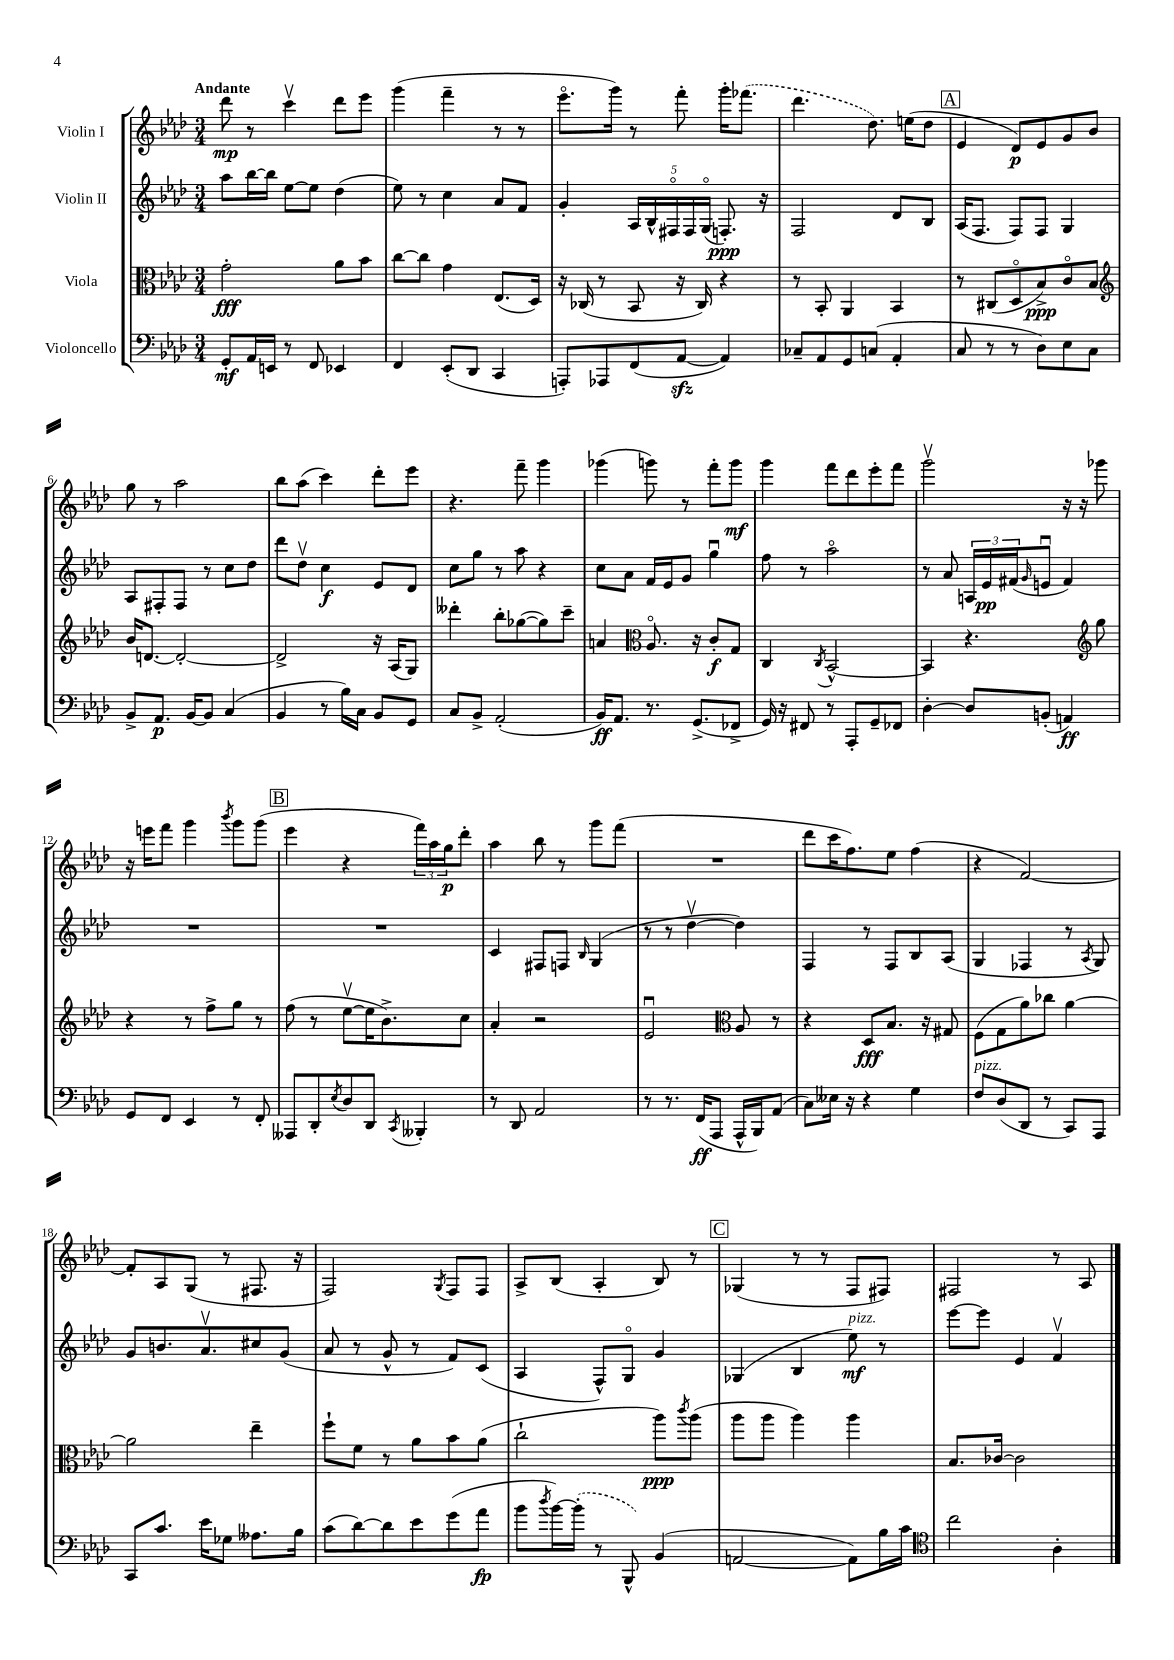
<<
\new StaffGroup <<
\new Staff = "s0" \with { instrumentName = "Violin I" } {
    \clef treble \key aes \major \numericTimeSignature \time 3/4 \tempo "Andante"
    des'''8\mp r8 c'''4\upbow des'''8 ees'''8 |
    g'''4( f'''4-- r8 r8 |
    ees'''8.\flageolet g'''16) r8 f'''8-. g'''16-. \once \slurDashed fes'''8.( |
    des'''4. des''8.) e''16( des''8 |
    \mark \markup { \box "A" } ees'4 des'8\p) ees'8 g'8 bes'8 |
    g''8 r8 aes''2 |
    bes''8 aes''8( c'''4) des'''8-. ees'''8 |
    r4. f'''8-- g'''4 |
    ges'''4( g'''8) r8 f'''8-. g'''8\mf |
    g'''4 f'''8 des'''8 ees'''8-. f'''8 |
    g'''2\upbow r16 r16 ges'''8 |
    r16 e'''16 f'''8 g'''4 \acciaccatura { bes'''8 } g'''8 g'''8( |
    \mark \markup { \box "B" } ees'''4 r4 \tuplet 3/2 { f'''16) aes''16 g''16\p } des'''8-. |
    aes''4 bes''8 r8 g'''8 f'''8( |
    R2. |
    des'''8 c'''16 f''8.) ees''8 f''4( |
    r4 f'2~) |
    f'8-. aes8 g8( r8 fis8. r16 |
    f2) \acciaccatura { g8 } f8 f8 |
    aes8-> bes8( aes4-. bes8) r8 |
    \mark \markup { \box "C" } ges4( r8 r8 f8 fis8) |
    fis2 r8 aes8 \bar "|." |
}
\new Staff = "s1" \with { instrumentName = "Violin II" } {
    \clef treble \key aes \major \numericTimeSignature \time 3/4
    aes''8 bes''16~ bes''16 ees''8~ ees''8 des''4( |
    ees''8) r8 c''4 aes'8 f'8 |
    g'4-. \tuplet 5/4 { aes16 bes16-^ fis16\flageolet fis16 g16\flageolet( } f8.-.\ppp) r16 |
    f2 des'8 bes8 |
    \mark \markup { \box "A" } aes16( f8. f8) f8 g4 |
    aes8 fis8-. fis8 r8 c''8 des''8 |
    des'''8 des''8\upbow c''4\f ees'8 des'8 |
    c''8 g''8 r8 aes''8 r4 |
    c''8 aes'8 f'16 ees'16 g'8 g''4\downbow |
    f''8 r8 aes''2\flageolet |
    r8 aes'8 \tuplet 3/2 { a16 ees'16\pp fis'16( } \grace { g'16 } e'8\downbow fis'4) |
    R2. |
    \mark \markup { \box "B" } R2. |
    c'4 fis8 f8 \grace { bes16 } g4( |
    r8 r8 des''4~\upbow des''4) |
    f4 r8 f8 bes8 aes8( |
    g4 fes4 r8 \acciaccatura { aes8 } g8) |
    g'8 b'8. aes'8.\upbow cis''8 g'8( |
    aes'8 r8 g'8-^ r8 f'8) c'8( |
    aes4 f8-^) g8\flageolet g'4 |
    \mark \markup { \box "C" } ges4( bes4 ees''8\mf^\markup { \italic "pizz." }) r8 |
    ees'''8~ ees'''8 ees'4 f'4\upbow \bar "|." |
}
\new Staff = "s2" \with { instrumentName = "Viola" } {
    \clef alto \key aes \major \numericTimeSignature \time 3/4
    g'2-.\fff aes'8 bes'8 |
    c''8~ c''8 g'4 ees8.( des16) |
    r16 ces16( r8 bes,8 r16 ces16) r4 |
    r8 bes,8-. aes,4 bes,4 |
    \mark \markup { \box "A" } r8 cis8( des8\flageolet bes8->\ppp) c'8\flageolet bes8 |
    \clef treble bes'16 d'8.~ d'2~-. |
    d'2-> r16 aes16( g8) |
    deses'''4-. bes''8-. ges''8~( ges''8) c'''8-- |
    a'4 \clef alto aes8.\flageolet r16 c'8-.\f g8 |
    c4 \acciaccatura { c8 } bes,2~-^ |
    bes,4 r4. \clef treble g''8 |
    r4 r8 f''8-> g''8 r8 |
    \mark \markup { \box "B" } f''8( r8 ees''8~\upbow ees''16 bes'8.->) c''8 |
    aes'4-. r2 |
    ees'2\downbow \clef alto aes8 r8 |
    r4 des8\fff bes8. r16 gis8 |
    f8( g8 aes'8) ces''8 aes'4~ |
    aes'2 ees''4-- |
    f''8-! f'8 r8 aes'8 bes'8 aes'8( |
    c''2-! aes''8\ppp) \acciaccatura { c'''8 } aes''8( |
    \mark \markup { \box "C" } aes''8 aes''8 aes''4) aes''4 |
    bes8. ces'16~ ces'2 \bar "|." |
}
\new Staff = "s3" \with { instrumentName = "Violoncello" } {
    \clef bass \key aes \major \numericTimeSignature \time 3/4
    g,8-.\mf aes,16 e,16 r8 f,8 ees,4 |
    f,4 ees,8-.( des,8 c,4 |
    a,,8-.) aes,,8 f,8( aes,8~\sfz aes,4) |
    ces8-- aes,8 g,8 c8( aes,4-. |
    \mark \markup { \box "A" } c8 r8 r8 des8) ees8 c8 |
    bes,8-> aes,8.\p bes,16~ bes,8 c4( |
    bes,4 r8 bes16) c16 bes,8 g,8 |
    c8 bes,8-> aes,2-.( |
    bes,16\ff) aes,8. r8. g,8.->( fes,8-> |
    g,16) r16 fis,8 r8 aes,,8-. g,8-- fes,8 |
    des4~-. des8 b,8-.( a,4\ff) |
    g,8 f,8 ees,4 r8 f,8-. |
    \mark \markup { \box "B" } aeses,,8 des,8-. \acciaccatura { ees8 } des8 des,8 \acciaccatura { c,8 } beses,,4-. |
    r8 des,8 aes,2 |
    r8 r8. f,16\ff( aes,,8 aes,,16-^ bes,,16) aes,8( |
    c8) eeses16 r16 r4 g4 |
    f8^\markup { \italic "pizz." } des8( des,8 r8 c,8) aes,,8 |
    c,8 c'8. ees'16 ges8 aeses8. bes16 |
    c'8( des'8~) des'8 ees'8 g'8( aes'8\fp |
    bes'8 \acciaccatura { des''8 } bes'16~) \once \slurDashed bes'16-.( r8 bes,,8-^) bes,4( |
    \mark \markup { \box "C" } a,2~ a,8) bes16 c'16 |
    \clef tenor c''2 aes4-. \bar "|." |
}
>>
>>
